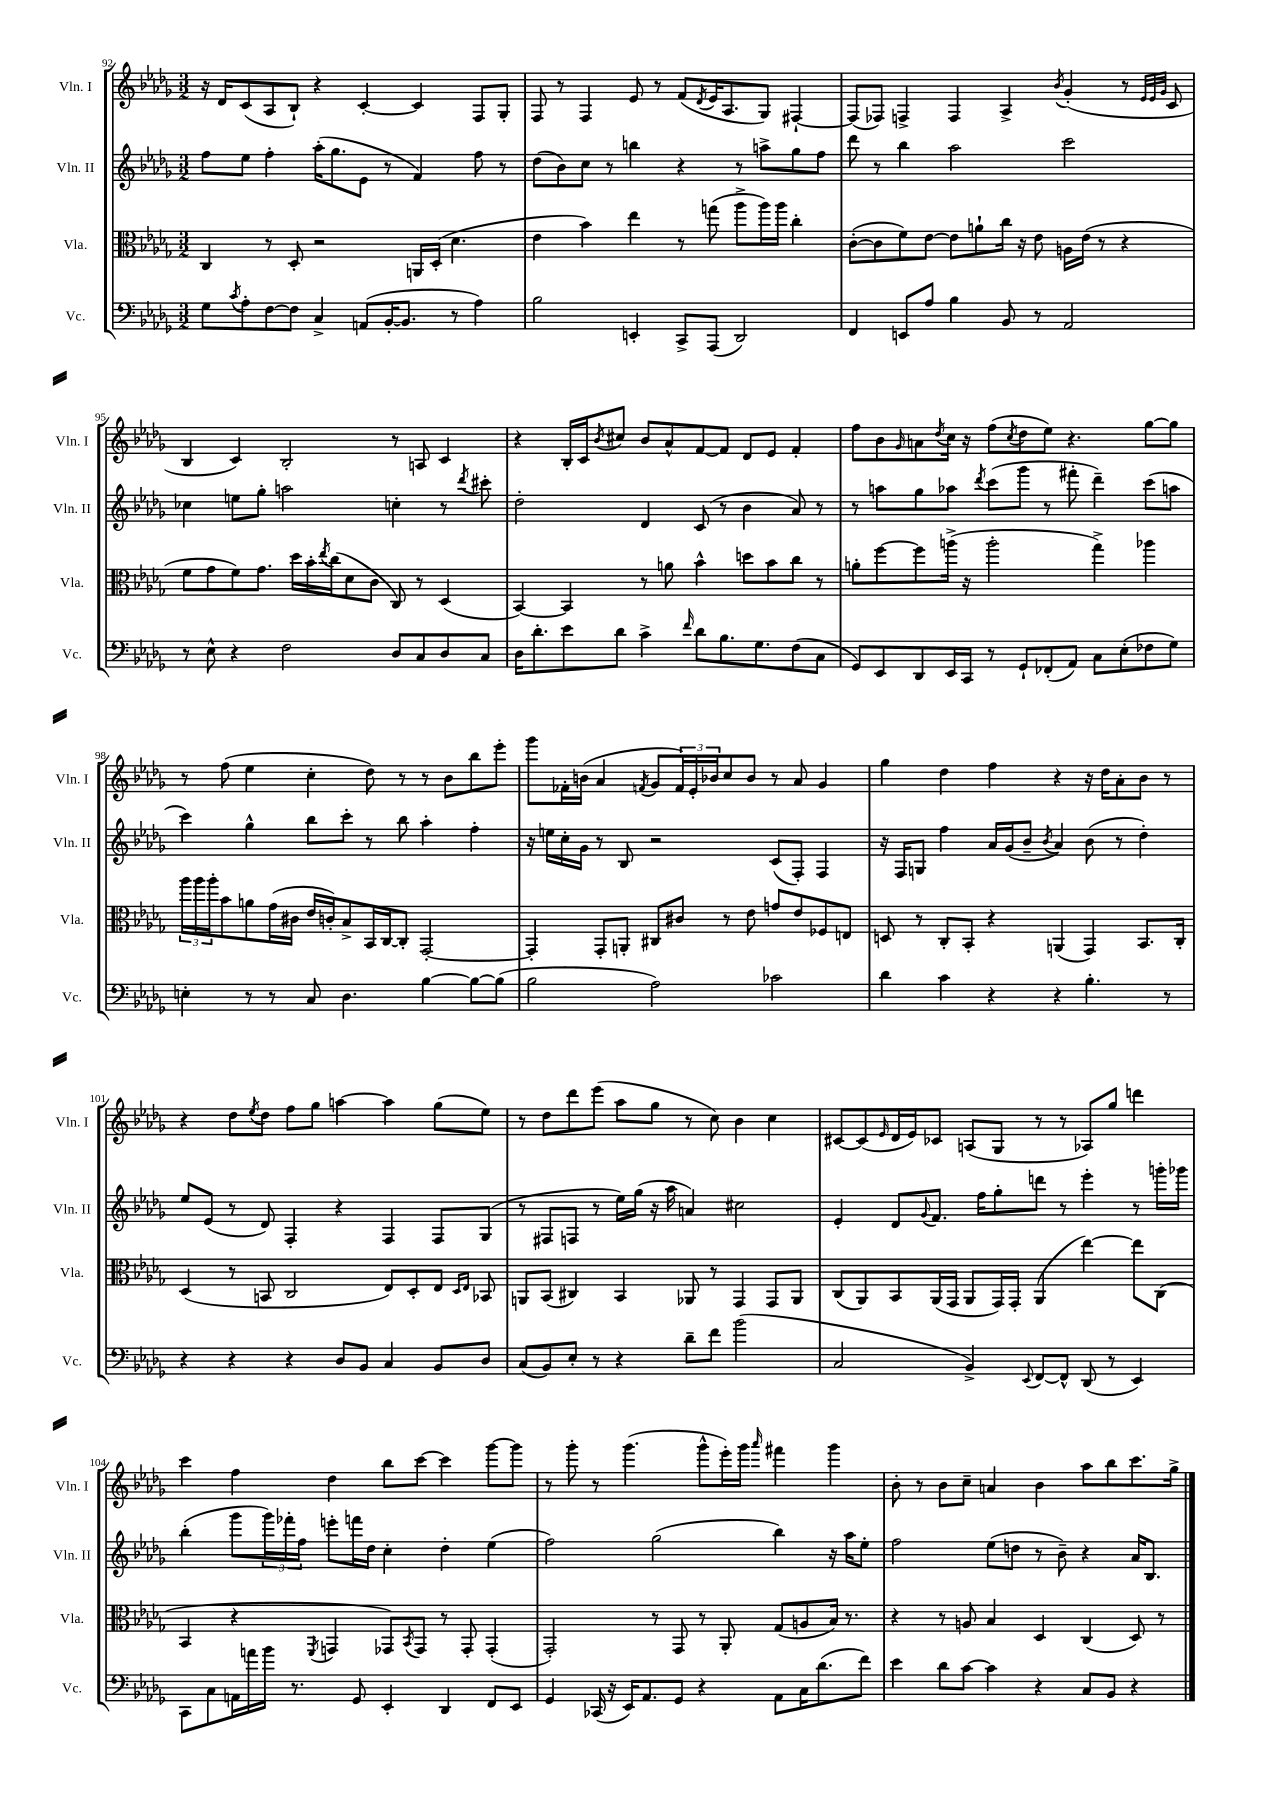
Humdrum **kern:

**kern	**kern	**kern	**kern
*staff4	*staff3	*staff2	*staff1
*clefF4	*clefC3	*clefG2	*clefG2
*k[b-e-a-d-g-]	*k[b-e-a-d-g-]	*k[b-e-a-d-g-]	*k[b-e-a-d-g-]
*M3/2	*M3/2	*M3/2	*M3/2
8G-\L	4C/	8ff\L	16r
.	.	.	16d-/LK
8qc/	.	.	.
8A-'\	.	8ee-\J	(8c/
[8F\	8r	4ff'\	8A-/
8F\]J	8D-'/	.	8B-`/J)
4C^/	2r	(16aa-'\LK	4r
.	.	8.gg-\	.
(8AA/L	.	8e-\J	[4c'/
[16BB-'/K	.	8r	.
8.BB-/]J	.	.	.
.	16AA/LL	4f/)	4c/]
.	(16D-'/JJ	.	.
8r	4.d-\	.	.
4A-\)	.	8ff\	8F/L
.	.	8r	8G-'/J
=	=	=	=
2B-\	4e-\	(8dd-\L	8F/
.	.	8b-\)	8r
.	4b-\)	8cc\J	4F/
.	.	8r	.
4EE'/	4ee-\	4bb\	8e-/
.	.	.	8r
8CC^/L	8r	4r	(8f/L
.	.	.	8qd-/
(8AAA-/J	(8gg\	.	16e-/K
.	.	.	8.A-/
2DD-/)	8aa-^\L	8r	.
.	16aa-\L)	8aa^\L	8G-/J)
.	16aa-\JJ	.	.
.	4cc'\	8gg-\	[4F#`/
.	.	8ff\J	.
=	=	=	=
4FF/	([8c'\L	8ddd-\	(8F#/]L
.	8c\]	8r	8F-/J)
8EE/L	8f\)	4bb-\	4F^/
8A-/J	[8e-\J	.	.
4B-\	8e-\]L	2aa-\	4F/
.	8a`\	.	.
8BB-/	16cc\Jk	.	4A-^/
.	16r	.	.
8r	8e-\	.	.
.	.	.	8qb-/
2AA-/	16A\LL	2ccc\	(4g-'/
.	(16e-\JJ	.	.
.	8r	.	.
.	4r	.	8r
.	.	.	32qqe-/LLL
.	.	.	32qqe-/
.	.	.	32qqg-/JJJ
.	.	.	8c/
=	=	=	=
8r	8f\L	4cc-\	4B-/
8E-^^\	8g-\	.	.
4r	8f\)	8ee\L	4c/)
.	8.g-\J	8gg-'\J	.
2F\	.	2aa\	2B-'/
.	16dd-\LL	.	.
.	16b-'\	.	.
.	8qee-/	.	.
.	(16cc\J	.	.
.	8d-\	.	.
.	8c\J	.	.
8D-/L	8C/)	4cc'\	8r
8C/	8r	.	8A/
8D-/	(4D-/	8r	4c/
.	.	8qddd-/	.
8C/J	.	8ccc#'\	.
=	=	=	=
16D-\LK	[4BB-/)	2dd-'\	4r
8.d-'\	.	.	.
8e-\	4BB-/]	.	16B-'/LL
.	.	.	16c/J
.	.	.	8qb-/
8d-\J	.	.	8cc#/J
4c^\	8r	4d-/	8b-/L
.	8a\	.	8a-^^/
16qqf/	.	.	.
8d-\L	4b-^^\	(8c/	[8f/
8.B-\	.	8r	8f/]J
.	8dd\L	4b-\	8d-/L
8.G-\	.	.	.
.	8b-\	.	8e-/J
(8F\	8cc\J	8a-/)	4f'/
8C\J	8r	8r	.
=	=	=	=
8GG-/L)	8a'\L	8r	8ff\L
8EE-/	[8ff\	8aa\L	8b-\
.	.	.	16qqg-/
8DD-/	8ff\]	8gg-\	8a\
.	.	.	8qdd-/
16EE-/L	(16aa^\Jk	8aa-\J	16cc\Jk
16CC/JJ	16r	.	16r
.	.	8qddd-/	.
8r	2aa'\	(8ccc\L	(8ff\L
.	.	.	8qcc/
8GG-`/L	.	8ggg-\J	8dd-\
(8FF-'/	.	8r	8ee-\J)
8AA-/J)	.	8fff#'\	4.r
8C\L	4gg-^\)	4ddd-~\)	.
(8E-'\	.	.	.
8F-\	4aa-\	(8ccc\L	[8gg-\L
8G-\J)	.	8aa\J	8gg-\]J
=	=	=	=
4E'\	24aa-\LL	4ccc\)	8r
.	24aa-\	.	.
.	24aa-'\J	.	.
.	8b-\	.	(8ff\
8r	8a\	4gg-^^\	4ee-\
8r	(16g-\L	.	.
.	16c#\JJ	.	.
8C/	16e-/LL	8bb-\L	4cc'\
.	16c'/J)	.	.
4.D-\	8B-^/	8ccc'\J	.
.	16BB-/L	8r	8dd-\)
.	[16C/J	.	.
.	8C'/]J	8bb-\	8r
[4B-\	[2GG-'/	4aa-'\	8r
.	.	.	8b-\L
8B-\_L	.	4ff'\	8bb-\
(8B-\]J	.	.	8eee-'\J
=	=	=	=
2B-\	4GG-'/]	16r	8ggg-\L
.	.	16ee\LL	.
.	.	16cc'\	16f-'\L
.	.	16g-\JJ	(16b\JJ
.	8GG-'/L	8r	4a-/
.	8AA'/J	8B-/	.
.	.	.	8qf/
2A-\)	8C#/L	2r	8g-/L
.	8c#/J	.	24f/L)
.	.	.	24e-'/
.	.	.	24b-/J
.	8r	.	8cc/
.	8e-\	.	8b-/J
2c-\	8g/L	(8c/L	8r
.	8e-/	8F'/J)	8a-/
.	8F-/	4F/	4g-/
.	8E/J	.	.
=	=	=	=
4d-\	8D/	16r	4gg-\
.	.	16F/LK	.
.	8r	8G/J	.
4c\	8C'/L	4ff\	4dd-\
.	8BB-'/J	.	.
4r	4r	16a-/LL	4ff\
.	.	(16g-/J	.
.	.	8b-~/J	.
.	.	8qb-/	.
4r	(4AA/	4a-/)	4r
4.B-'\	4GG-/)	(8b-\	16r
.	.	.	16dd-\LK
.	.	8r	8a-'\
.	8.BB-/L	4dd-'\)	8b-\J
8r	.	.	8r
.	16C'/Jk	.	.
=	=	=	=
4r	(4D-/	8ee-/L	4r
.	.	(8e-/J	.
4r	8r	8r	8dd-\L
.	.	.	8qee-/
.	8BB/	8d-/)	8dd-\J
4r	2C/	4F'/	8ff\L
.	.	.	8gg-\J
8D-/L	.	4r	[4aa\
8BB-/J	.	.	.
4C/	8E-/L)	4F/	4aa\]
.	8D-'/	.	.
8BB-/L	8E-/J	8F/L	(8gg-\L
.	16qqD-/LL	.	.
.	16qqE-/JJ	.	.
8D-/J	8BB-/	(8G-/J	8ee-\J)
=	=	=	=
(8C/L	8AA/L	8r	8r
8BB-/)	(8BB-/J	8F#/L	8dd-\L
8E-'/J	4C#/)	8F/J	8ddd-\
8r	.	8r	(8eee-\J
4r	4BB-/	16ee-\LL)	8aa-\L
.	.	(16gg-\JJ	.
.	.	16r	8gg-\J
.	.	16aa-\	.
8d-~\L	8AA-/	4a/)	8r
8f\J	8r	.	8cc\)
(2b-\	4GG-/	2cc#\	4b-\
.	8GG-/L	.	4cc\
.	8AA-/J	.	.
=	=	=	=
2C/	(8C/L	4e-'/	[8c#/L
.	8AA-/)	.	(8c#/]
.	.	.	16qqe-/
.	8BB-/	8d-/L	16d-/L
.	.	.	16e-/J)
.	.	8qqg-/	.
.	(16AA-/L	8.f/J	8c-/J
.	16GG-/JJ	.	.
4BB-^/)	8AA-/L	.	(8A/L
.	.	16ff\LK	.
.	16GG-/L)	8gg-'\	8G-/J
.	16GG-'/JJ	.	.
8qqEE-/	.	.	.
[8FF/L	(4AA-/	8ddd\J	8r
8FF^^/]J	.	8r	8r
(8DD-/	[4ee-\)	4eee-'\	8A-/L)
8r	.	.	8gg-/J
4EE-/)	8ee-\]L	8r	4ddd\
.	(8C\J	16ggg'\LL	.
.	.	16ggg-\JJ	.
=	=	=	=
8CC\L	4BB-/	(4bb-'\	4ccc\
8C\	.	.	.
16AA\L	4r	8ggg-\L	4ff\
16a\	.	.	.
16b-\JJ	.	24ggg-\L)	.
.	.	24fff-'\	.
8.r	.	.	.
.	.	24ff\JJ	.
.	8qFF/	.	.
.	4GG/	8eee'\L	4dd-\
8GG-/	.	16fff\L	.
.	.	16dd-\JJ	.
4EE-'/	8GG-/L)	4cc'\	8bb-\L
.	8qBB-/	.	.
.	8GG-/J	.	[8ccc\J
4DD-/	8r	4dd-'\	4ccc\]
.	8GG-'/	.	.
8FF/L	(4GG-'/	(4ee-\	[8ggg-\L
8EE-/J	.	.	8ggg-\]J
=	=	=	=
4GG-/	2GG-'/)	2ff\)	8r
.	.	.	8ggg-'\
(16CC-/	.	.	8r
16r	.	.	.
16EE-/LK)	.	.	(4.ggg-\
8.AA-/	.	.	.
.	8r	(2gg-\	.
8GG-/J	8GG-/	.	.
4r	8r	.	8ggg-^^\L
.	8AA-'/	.	16eee-'\L)
.	.	.	16ggg-\JJ
.	.	.	16qqaaa-/
8AA-\L	(8G-/L	4bb-\)	4fff#\
16C\K	8A/	.	.
(8.d-\	.	.	.
.	16B-/Jk)	16r	4ggg-\
.	8.r	16aa-\LK	.
8f\J)	.	8ee-'\J	.
=	=	=	=
4e-\	4r	2ff\	8b-'\
.	.	.	8r
8d-\L	8r	.	8b-\L
[8c\J	8A/	.	8cc~\J
4c\]	4B-/	(8ee-\L	4a/
.	.	8dd\J	.
4r	4D-/	8r	4b-\
.	.	8b-~\)	.
8C/L	(4C/	4r	8aa-\L
8BB-/J	.	.	8bb-\
4r	8D-/)	16a-/LK	8.ccc\
.	.	8.B-/J	.
.	8r	.	.
.	.	.	16gg-^\Jk
==	==	==	==
*-	*-	*-	*-
